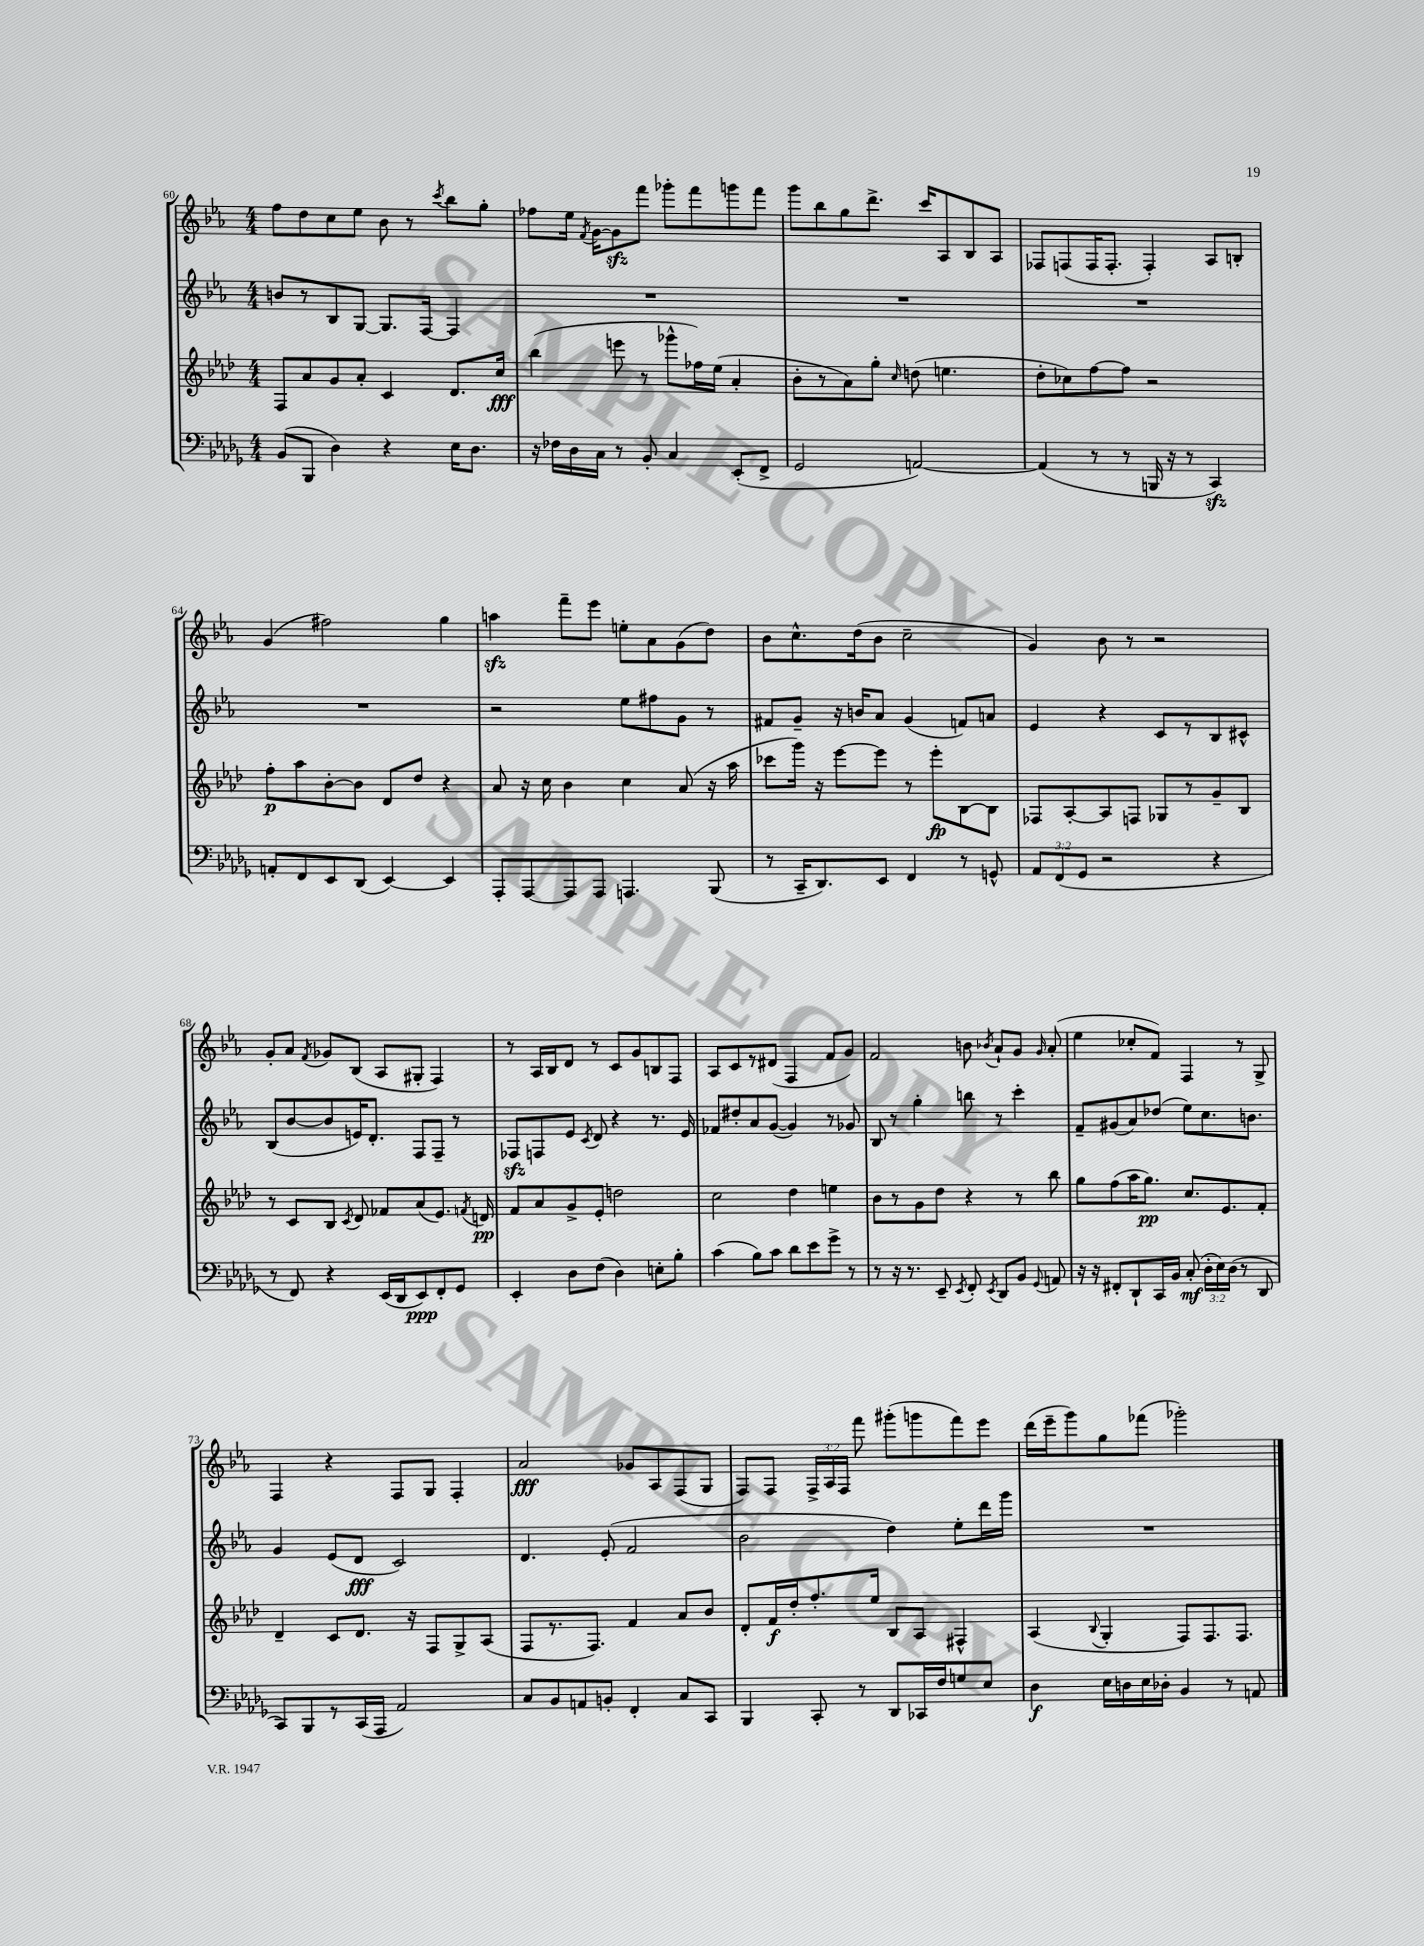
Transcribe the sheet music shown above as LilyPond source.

<<
\new StaffGroup <<
\new Staff = "s0" {
    \clef treble \key ees \major \numericTimeSignature \time 4/4 \override Staff.TupletNumber.text = #tuplet-number::calc-fraction-text
    \autoBeamOff f''8[ d''8 c''8 ees''8] bes'8 r8 \acciaccatura { c'''8 } bes''8[ g''8]-. |
    fes''8[ ees''16] \acciaccatura { f'8 } g'16[~ g'8\sfz f'''8] ges'''8[-. f'''8 g'''8 f'''8] |
    g'''8[ bes''8 g''8 d'''8.]-> c'''16[ aes8 bes8 aes8] |
    fes8[ f8( f16 f8.]-. f4-.) aes8[ b8]-. |
    g'4( fis''2) g''4 |
    a''4\sfz f'''8[-- ees'''8] e''8[-. aes'8 g'8( d''8]) |
    bes'8[ c''8.-^ d''16( bes'8] c''2-- |
    g'4) bes'8 r8 r2 |
    g'8[-. aes'8] \acciaccatura { f'8 } ges'8[ bes8]( aes8[ gis8]-. f4) |
    r8 aes16[ bes16 d'8] r8 c'8[ g'8 b8 f8] |
    aes8[ c'8 r8 dis'8]( f4 f'8[ g'8]) |
    f'2 b'8 \acciaccatura { bes'8 } aes'8[-! g'8] \grace { g'16 } aes'8-.( |
    ees''4 ces''8[-. f'8]) f4 r8 g8-> |
    f4 r4 f8[ g8] f4-. |
    aes'2\fff ges'8[ aes8 f8( g8] |
    f8[) f8] \tuplet 3/2 { f16[-> aes16 f16] } f'''8 gis'''8[-.( g'''8 f'''8) ees'''8] |
    d'''16[( ees'''16-- g'''8) g''8 fes'''8]( ges'''2-.) \bar "|." |
}
\new Staff = "s1" {
    \clef treble \key ees \major \numericTimeSignature \time 4/4
    \autoBeamOff b'8[ r8 bes8 g8]~ g8.[ f16]~ f4 |
    R1 |
    R1 |
    R1 |
    R1 |
    r2 ees''8[ fis''8 g'8] r8 |
    fis'8[ g'8]-- r16 b'16[ aes'8] g'4( f'8[) a'8] |
    ees'4 r4 c'8[ r8 bes8 cis'8]-^ |
    bes8[( bes'8~ bes'8 e'16) d'8.]-. f8[ f8]-- r8 |
    fes8[\sfz f8 ees'8] \acciaccatura { c'8 } d'8 r4 r8. ees'16 |
    fes'8[ dis''8-. aes'8 g'8]~( g'4) r8 ges'8 |
    bes8 r8 g''4-. b''8 r8 c'''4-. |
    f'8[-- gis'8( aes'8) des''8]( ees''8[) c''8. b'8.] |
    g'4 ees'8[( d'8]\fff c'2) |
    d'4. ees'8-.( f'2 |
    bes'2 d''4) ees''8[-. d'''16 g'''16] |
    R1 \bar "|." |
}
\new Staff = "s2" {
    \clef treble \key aes \major \numericTimeSignature \time 4/4
    \autoBeamOff f8[ aes'8 g'8 aes'8]-. c'4 des'8.[ c''16]\fff |
    bes''4( e'''8 r8 ges'''8[-^ fes''16) ees''16]( aes'4-. |
    bes'8[-. r8 aes'8) g''8]-. \grace { c''16 } d''8( e''4. |
    des''8[-. ces''8) f''8~ f''8] r2 |
    f''8[-.\p aes''8 bes'8~-. bes'8] des'8[ des''8] r4 |
    aes'8 r16 c''16 bes'4 c''4 aes'8( r16 aes''16 |
    ces'''8[ g'''16]) r16 ees'''8[~ ees'''8] r8 ees'''8[-.\fp bes8~ bes8] |
    fes8[ aes8~-. aes8 f8] ges8[ r8 g'8-- bes8] |
    r8 c'8[ bes8] \acciaccatura { c'8 } des'8 fes'8[ aes'8( ees'8.]) \acciaccatura { f'8 } d'16\pp |
    f'8[ aes'8 g'8-> ees'8]-. d''2 |
    c''2 des''4 e''4 |
    bes'8[ r8 g'8 des''8] r4 r8 bes''8 |
    g''8[ f''8( aes''16 g''8.]\pp) c''8.[ ees'8. f'8]-. |
    des'4-- c'8[ des'8.] r16 f8[ g8-> aes8]( |
    f8[ r8. f8.]) f'4 aes'8[ bes'8] |
    des'8[-. f'16\f des''16-. f''8.-. ees''16] bes8[ aes8] fis4-^ |
    aes4( \appoggiatura { bes8 } g4-. f8[) f8. f8.] \bar "|." |
}
\new Staff = "s3" {
    \clef bass \key des \major \numericTimeSignature \time 4/4 \override Staff.TupletNumber.text = #tuplet-number::calc-fraction-text
    \autoBeamOff bes,8[( bes,,8] des4) r4 ees16[ des8.] |
    r16 fes16[ des16 c16] r8 bes,8-. c4 ees,8[-.( f,8]-> |
    ges,2 a,2~) |
    a,4( r8 r8 b,,16 r16 r8 c,4\sfz) |
    a,8[-. f,8 ees,8 des,8]( ees,4~) ees,4 |
    aes,,8[-. aes,,8~ aes,,8 aes,,8] a,,4. bes,,8( |
    r8 c,16[-- des,8.) ees,8] f,4 r8 g,8-^ |
    \tuplet 3/2 { aes,8[ f,8( ges,8] } r2 r4 |
    r8 f,8) r4 ees,16[( des,16 ees,8\ppp) f,8-. ges,8] |
    ees,4-. des8[ f8]( des4) e8[-. bes8]-. |
    c'4( bes8[) c'8] des'8[ ees'8 ges'8]-> r8 |
    r8 r16 r8. ees,8-- \acciaccatura { ees,8 } f,8-. \acciaccatura { ees,8 } des,8[ bes,8] \appoggiatura { ges,8 } a,8 |
    r16 r16 fis,8[-. des,8-! c,16 bes,16] c8-.\mf( \tuplet 3/2 { des16[-. ees16) des16]( } r8 des,8 |
    c,8[) bes,,8 r8 c,16( aes,,16] aes,2) |
    c8[ bes,8 a,8 b,8]-. f,4-. c8[ c,8] |
    bes,,4 c,8-. r8 des,8[ ces,16 f16 g8 ees8] |
    des4\f ees16[ d16 ees16 des16]-. bes,4 r8 a,8 \bar "|." |
}
>>
>>
\layout { \context { \Score currentBarNumber = #60 } }
